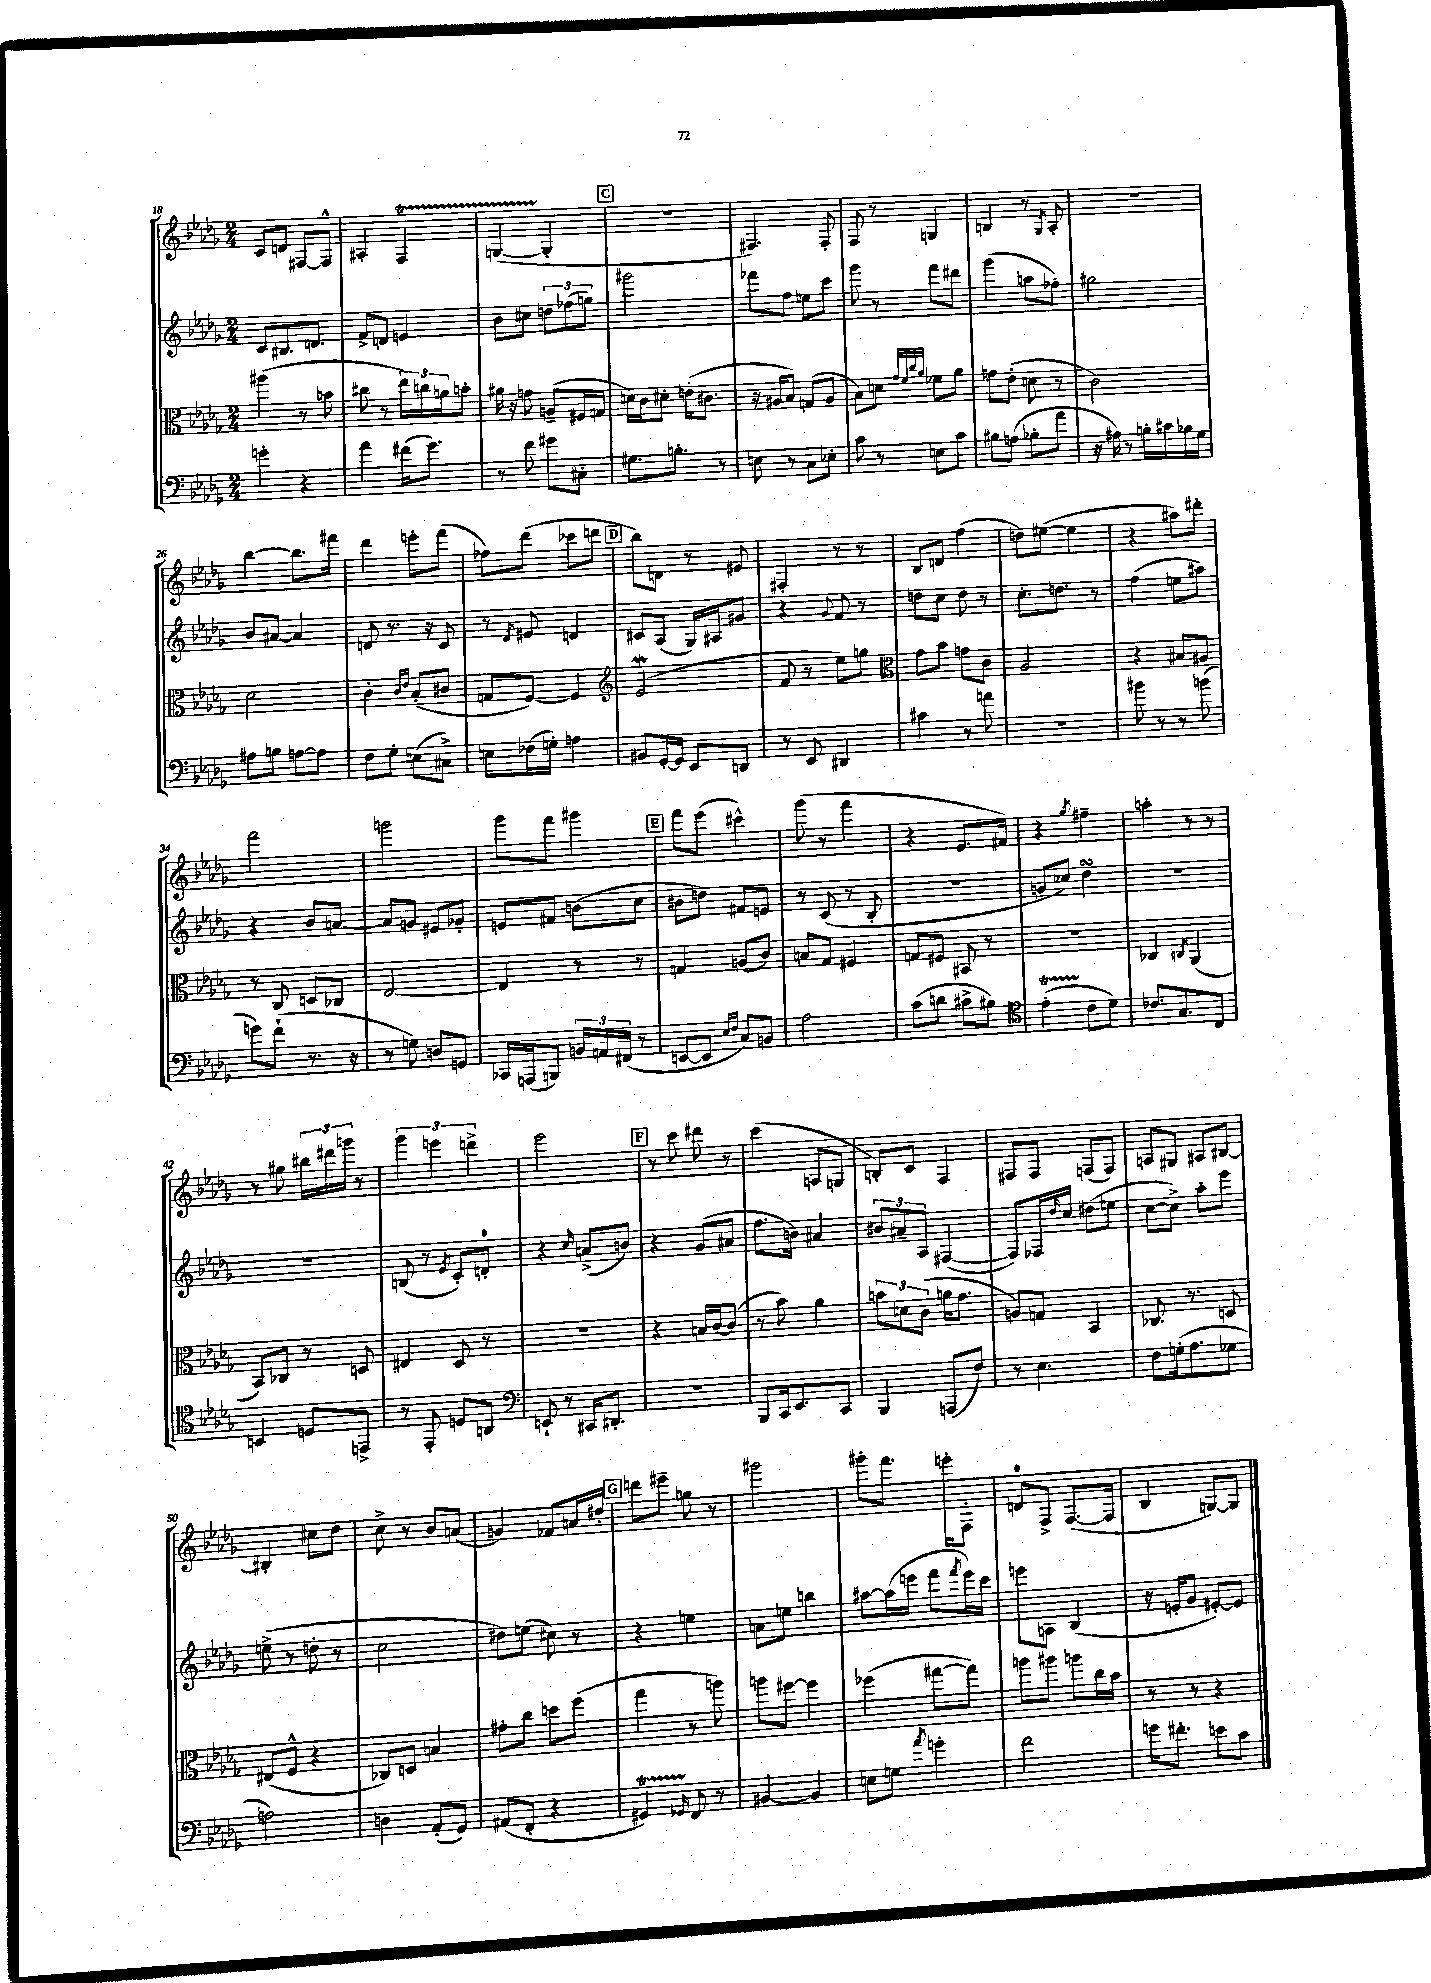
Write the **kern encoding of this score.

**kern	**kern	**kern	**kern
*part4	*part3	*part2	*part1
*staff4	*staff3	*staff2	*staff1
*clefF4	*clefC3	*clefG2	*clefG2
*k[b-e-a-d-g-]	*k[b-e-a-d-g-]	*k[b-e-a-d-g-]	*k[b-e-a-d-g-]
*M2/4	*M2/4	*M2/4	*M2/4
=18	=18	=18	=18
4gn'\	(4aa#X\	8c/L	8c/L
.	.	8.B#X/	8dn/J
4r	8r	.	[8F#X/L
.	.	8.dn/J	.
.	8bn\	.	8F#^^/J]
=19	=19	=19	=19
4a-\	8cc#X\	8f^/L	4A#X'/
.	8r	8dn/J	.
(16f#X\KL	24ee-\LL)	4en/	4Ft/
.	24ccn\	.	.
8.g-\J)	.	.	.
.	24an\J	.	.
.	8bn'\J	.	.
=20	=20	=20	=20
8r	16a#X\	8b-\L	([4GnTTT/
.	16r	.	.
8f\	8gn\	8cc#X\J	.
8g#X\L	(8An~/L	12ddn\L	4G'/]
.	.	(12ff-X\	.
8C#X'\J	16F#X/L	.	.
.	.	12ggn\J)	.
.	16Gn/JJ	.	.
!!LO:REH:place=s1:t=C
=21	=21	=21	=21
8.G#X\L	16dn\LL)	2ggg#X\	2r
.	16c\J	.	.
.	8d#X'\J	.	.
8.Bn'\J	.	.	.
.	(16en'\KL	.	.
.	8.c#X\J	.	.
8r	.	.	.
=22	=22	=22	=22
8En\	16r	8fff-X\L	4.F#X/)
.	16A#X/KL	.	.
8r	8B-/J)	8ff\J	.
8C\L	(8Gn/L	8een\L	.
8E-X'\J	8A#/J	8ccc\J	8F#'/
=23	=23	=23	=23
8c\	8B-\L)	8ggg-\	8F/
8r	8dn\J	8r	8r
.	32qqg-/LLL	.	.
.	32qqf/	.	.
.	32qqcc/	.	.
.	32qqa-/JJJ	.	.
8En\L	8f-X\L	8fff\L	4Gn/
8c\J	8a-\J	8ddd#X\J	.
=24	=24	=24	=24
8B#X\L	8gn\L	(4ggg-\	4Bn/
(8An\J	(8e-'\J	.	.
8B-X'\L	8dn\	8aan\L	8r
.	.	.	8qG-/
8a-\J	8r	8ff-X'\J)	8A-'/
=25	=25	=25	=25
16r	2c\)	2gg#X\	2r
16A#X\)	.	.	.
8r	.	.	.
16Bn'\LL	.	.	.
16c#X\	.	.	.
16B-X\	.	.	.
16G-\JJ	.	.	.
!!LO:LB:g=z
=26	=26	=26	=26
8A#X\L	2d-\	8b-/L	[4bb-\
8Bn\J	.	[8a#X/J	.
[8An\L	.	4a#/]	8.bb-\L]
8A\J]	.	.	.
.	.	.	16fff#X\Jk
=27	=27	=27	=27
8F\L	4c'\	8dn/	4ddd-\
8G-'\J	.	8.r	.
.	16qqc/LL	.	.
.	16qqe-/JJ	.	.
(8En\L	(8B-'/L	.	8eeen'\L
.	.	16r	.
8C#X^\J)	8c#X/J	8c/	(8fff\J
=28	=28	=28	=28
8En\L	8Gn/L	8r	8ff-X\L)
.	.	8qd-/	.
(16F-X\L	[8F/J)	8e#X/	(8ddd-\J
16Gn'\JJ)	.	.	.
4An\	4F/]	4dn/	8ccc-X\L
.	.	.	8dddn\J
!!LO:REH:place=s1:t=D
=29	=29	=29	=29
*	*clefG2	*	*
8BB#X/L	(2e-W/	8c#X/L	8bb-\L)
[16GG-'/L	.	(8A-/J	8dn\J
16GG-/JJ]	.	.	.
8EE-/L	.	16G-/LL)	8r
.	.	16A#X/J	.
8DDn/J	.	8g#X/J	8e#X/
=30	=30	=30	=30
8r	8f/	4r	4F#X'/
8EE-/	8r	.	.
.	.	8qqg-/	.
4DD#X/	8ee-\L)	8f/	8r
.	8ggn\J	8r	8r
=31	=31	=31	=31
*	*clefC3	*	*
4c#X\	8g-\L	8ddn\L	8B-/L
.	8b-\J	8cc\J	8dn/J
8r	8gn\L	8dd\	(4ff\
8an\	8c\J	8r	.
=32	=32	=32	=32
2r	2A-/	8.cc'\L	8ddn\L)
.	.	.	([8ee#X\J
.	.	8.ddn\J	.
.	.	.	4ee#\]
.	.	8r	.
=33	=33	=33	=33
8b#X\	4r	(4ff\	4r
8r	.	.	.
8r	8B#X/L	8een\L	8aa#X\L)
(8bn\	8A#X/J	8aa#X\J)	8ddd#X'\J
!!LO:LB:g=z
=34	=34	=34	=34
8gn\L)	8r	4r	2fff\
(8f`\J	8C/	.	.
8.r	8Dn/L	8b-/L	.
.	8C-X/J	[8an/J	.
16r	.	.	.
=35	=35	=35	=35
8r	[2E-/	8a/L]	2gggn\
8Gn\)	.	8gn/J	.
8Dn/L	.	8e#X/L	.
8GGn/J	.	8g-X'/J	.
=36	=36	=36	=36
16CC-X/LL	4E-/]	8en/L	8ggg-\L
(16AAAn/J	.	.	.
8BBBn/J)	.	8f#X/J	8fff\J
24BBn/LL	8r	(8bn\L	4ggg#X\
24AAn/	.	.	.
(24FF#X/JJ	.	.	.
8r	8r	8cc\J	.
!!LO:REH:place=s1:t=E
=37	=37	=37	=37
[8EEn/L	4Gn/	8b#X\L	8fff\L
8EE/J]	.	8ddn\J)	(8eee-\J
16qqE-/LL	.	.	.
16qqF/JJ	.	.	.
8C/L)	(8An/L	8f#X/L	4ccc#X^^\)
8BBn/J	8c/J)	8en/J	.
=38	=38	=38	=38
2A-\	8Bn/L	8r	(8ggg-\
.	8G-/J	(8c/	8r
.	4F#X/	8r	4fff\
.	.	8B-'/	.
=39	=39	=39	=39
(8c\L	8Gn/L	2r	4r
8dn\J	8F#X/J	.	.
8c#X^\L	8BB#X/	.	8.e-/L
8B#X\J)	8r	.	.
.	.	.	16f#X/Jk)
=40	=40	=40	=40
*clefC4	*	*	*
(4e-T'\	2r	8gn/L	4r
.	.	8cc-X/J)	.
.	.	.	8qgg-/
8c\L	.	4dd-sSSs\	4ff#X~\
8d-\J)	.	.	.
=41	=41	=41	=41
8.c-X/L	4C-X/	2r	4aan'\
8.G-/	.	.	.
.	8qCn/	.	.
.	(4AA-/	.	8r
8C/J	.	.	8r
!!LO:LB:g=z
=42	=42	=42	=42
4BBn/	8BB-/L)	2r	8r
.	8C-X/J	.	8gg#X\
8Dn/L	8r	.	24bb#X\LL
.	.	.	24ddd#X\
.	.	.	24gggn\JJ
8EEn^/J	8Dn/	.	8r
=43	=43	=43	=43
8r	4E#X/	(8Bn/	6ggg-\
8EE-'/	.	8r	.
.	.	.	6eeen\
.	.	8qe-/	.
8Dn/L	8D-/	8c'/L)	.
.	.	.	6dddn^\
8AAn/J	8r	8dn'/J	.
=44	=44	=44	=44
*clefF4	*	*	*
8EEn`/	2r	4r	2eee-\
8r	.	.	.
.	.	16qqcc/	.
16CC#X/KL	.	(8an^/L	.
8.DD#X'/J	.	.	.
.	.	8bn/J)	.
!!LO:REH:place=s1:t=F
=45	=45	=45	=45
2r	4r	4r	8r
.	.	.	8ccc\
.	16Bn/LL	(8g-/L	8ddd#X\
.	[16c/J	.	.
.	(8c/J]	8a#X/J	8r
=46	=46	=46	=46
8BBB-/L	8r	8.ff\L	(4ccc\
16CC/k	8b-\)	.	.
8.EE-/	.	16bn\Jk)	.
.	4a-\	4a#X/	8An/L
8CC/J	.	.	8Gn/J
=47	=47	=47	=47
4BBB-/	12bn\L	12b#X/L	8Bn'/L)
.	12dn\	12a#X~/	.
.	.	.	8c/J
.	(12c\J	12A-/J	.
(8AAAn/L	16an\KL	([4F#X/	4F/
.	8.g-\J	.	.
8F/J)	.	.	.
=48	=48	=48	=48
8r	8An/L)	8F#/L])	8F#X/L
4.E-\	8Gn/J	16F-X/L	8F#/J
.	.	16qqdd-/	.
.	.	16cc/JJ	.
.	4BB-/	(8dd#X\L	(8Fn/L
.	.	8een\J	8F/J)
=49	=49	=49	=49
8F\L	8.C-X/	[8cc\L	8An/L
(16Gn'\k	.	8cc^\J])	8G#X/J
8.A-\	8.r	.	.
.	.	8aa-'\L	8A#X/L
8G-X\J	8Dn/	8eee-\J	[8B#X/J
!!LO:LB:g=z
=50	=50	=50	=50
2An\)	(8E#X/L	(8een^\	4B#X'/]
.	8F^^/J	8r	.
.	4r	8ddn'\	8cc#X\L
.	.	8r	8dd-\J
=51	=51	=51	=51
4Dn\	8C-X/L)	2cc\	8cc^\
.	8Dn/J	.	8r
(8AA-'/L	4Bn/	.	8b-/L
8GG-/J)	.	.	(8an/J
=52	=52	=52	=52
(8AA#X/L	8g#X'\L	8dd#X\L)	4gn/)
8FF'/J	8cc\J	(8een\J	.
4r	8ddn\L	8cc#X\)	8f-X/L
.	(8ff\J	8r	16an/L
.	.	.	16dd#X'/JJ
!!LO:REH:place=s1:t=G
=53	=53	=53	=53
4GG#Xt/)	4gg-\	4r	8dddn\L
.	.	.	8eee#X~\J
16qqGG-X/	.	.	.
8FF/	8r	4een\	8ggn\
8r	8aan\)	.	8r
=54	=54	=54	=54
[4BB#X/	8aan\L	8an\L	2ggg#X\
.	[8ff#X\J	8een\J	.
4BB#/]	4ff#\]	4bbn\	.
=55	=55	=55	=55
8En\L	(4ff-X\	[8aa#X\L	8ggg#X'\L
8Gn\J	.	(16aa#\L]	8.fff\J
.	.	16eeen\JJ	.
8qa-/	.	.	.
4gn'\	[8gg#X\L	8fff\L	.
.	.	.	16eeen'\KL
.	.	8qfff/	.
.	8gg#\J])	16eee\L)	8F'\J
.	.	16ccc\JJ	.
=56	=56	=56	=56
2f\	8aan\L	8eeen\L	8dn/L
.	8aa#X\J	8An\J	8F^/J
.	8aan\L	(4B-/	([8.F/L
.	16cc\L	.	.
.	16b-\JJ	.	16F/Jk]
=57	=57	=57	=57
16gn\KL	8r	16r	4B-/
8.f#X'\J	.	16en'/KL	.
.	8r	8g-/J	.
8en\L	4r	[8e#X'/L)	[8Gn/L)
8c\J	.	8e#/J]	8G/J]
==	==	==	==
*-	*-	*-	*-
